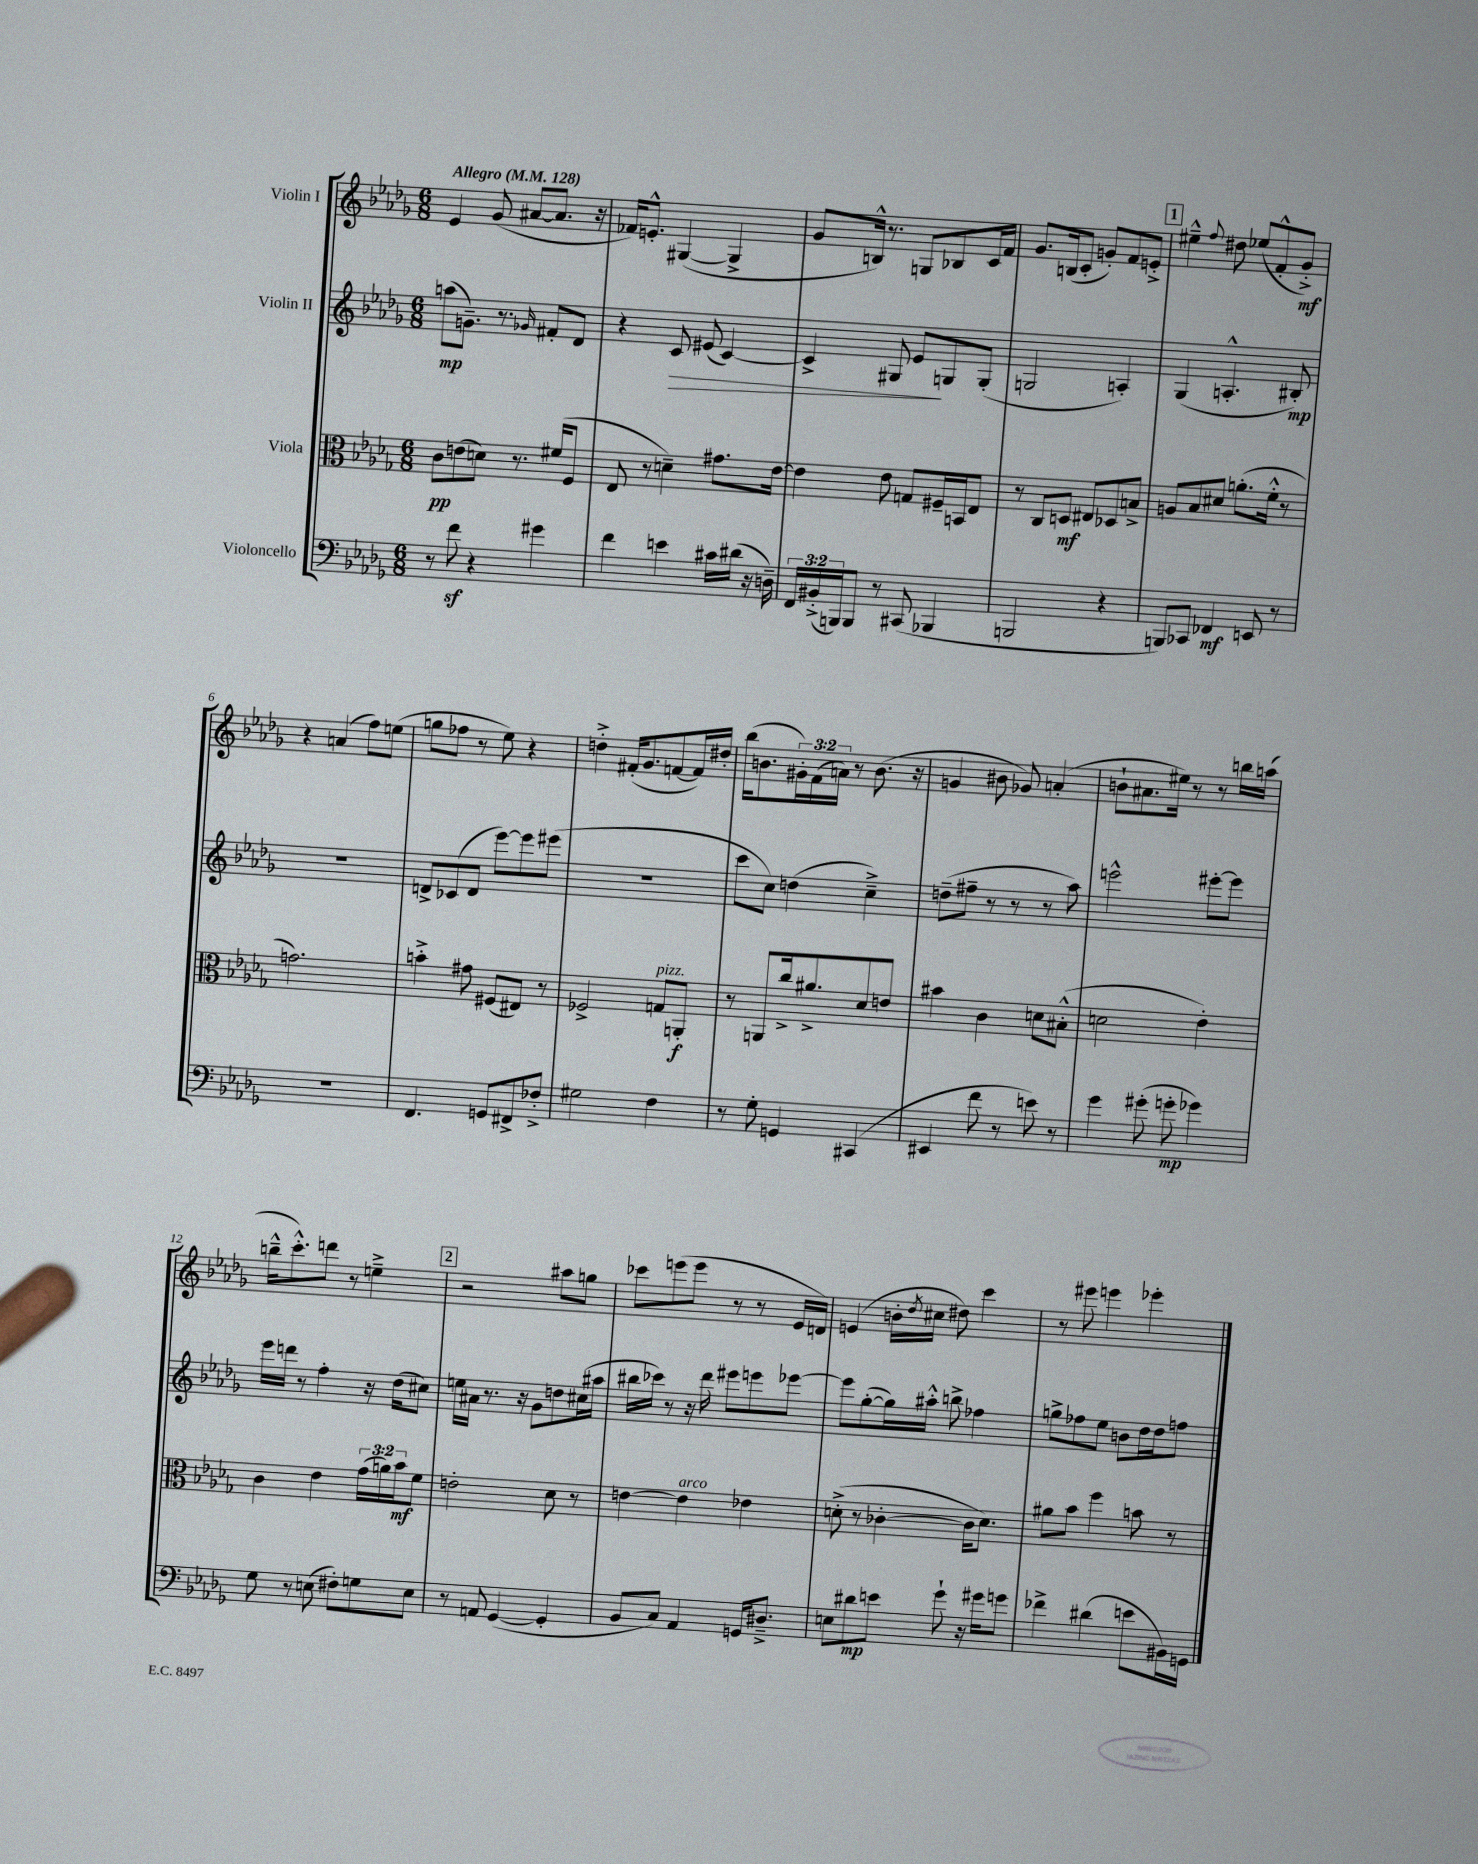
<<
\new StaffGroup <<
\new Staff = "s0" \with { instrumentName = "Violin I" } {
    \clef treble \key des \major \numericTimeSignature \time 6/8 \override Staff.TupletNumber.text = #tuplet-number::calc-fraction-text \tempo "Allegro" 4 = 128
    ees'4 ges'8( ais'8~ ais'8. r16 |
    fes'16) e'8.-.-^ gis4~( gis4-> |
    ges'8 b16-^) r8. g8 bes8 c'16 f'16 |
    ges'8. b16( c'8-. g'8-.) f'8 e'8-.-> |
    \mark \markup { \box "1" } eis''4---^ \appoggiatura { f''8 } dis''8 ees''8( f'8-.-^ ges'8-.->\mf) |
    r4 a'4( f''8) e''8( |
    g''8 fes''8 r8 ees''8) r4 |
    d''4-.-> fis'16-.( ges'8. f'8~ f'16) dis''16-. |
    bes''16( b'8. \tuplet 3/2 { gis'16-.) f'16( a'16) } r8 b'8.( r16 |
    g'4 bis'8 ges'8) a'4-.( |
    b'8-! ais'8. eis''16) r8 r8 b''16 a''16( |
    b''16---^ c'''8.-.-^) d'''8 r8 e''4---> |
    \mark \markup { \box "2" } r2 ais''8 g''8 |
    ces'''8 e'''8( e'''8 r8 r8 ees'16 d'16) |
    e'4( b'16-. \acciaccatura { des''8 } cis''16 dis''8) c'''4 |
    r8 eis'''8 e'''4 ees'''4-. \bar "|." |
}
\new Staff = "s1" \with { instrumentName = "Violin II" } {
    \clef treble \key des \major \numericTimeSignature \time 6/8
    a''8\mp( g'8.--) r8. \grace { ges'16 } fis'8-. des'8 |
    r4 c'8\> eis'8( c'4~) |
    c'4-> gis8 ees'8\! g8 g8-.( |
    g2 a4-.) |
    \mark \markup { \box "1" } ges4( a4.-.-^ bis8-.\mp) |
    R2. |
    d'8-> ces'8( d'8 ees'''8~) ees'''8 eis'''8( |
    R2. |
    c'''8 c''8) d''4( c''4--->) |
    d''8--( fis''8-- r8 r8 r8 aes''8) |
    e'''2-^ eis'''8~-. eis'''8 |
    ees'''16 d'''16 r8 f''4-. r16 des''16( cis''8) |
    \mark \markup { \box "2" } e''16 ais'16 r8. r16 ges'8 d''8 cis''16( ais''16 |
    bis''16 ces'''16) r8 r16 des'''16 eis'''8 e'''8 ees'''8~ |
    ees'''8 ges''8~-.( ges''16) ais''16-.-^ b''8-> fes''4 |
    g''8-> fes''8 ees''8 b'8 des''16 des''16 f''8 \bar "|." |
}
\new Staff = "s2" \with { instrumentName = "Viola" } {
    \clef alto \key des \major \numericTimeSignature \time 6/8 \override Staff.TupletNumber.text = #tuplet-number::calc-fraction-text
    c'8\pp e'8( d'8) r8. fis'16( f8 |
    ees8 r8 d'4--) gis'8. ees'16~ |
    ees'4 ees'8 g8 fis16-- b,16 ees8 |
    r8 c8 d8\mf eis8 des8 b8-> |
    \mark \markup { \box "1" } a8 bes8 dis'8 a'8.-.( f'16-.-^ r8 |
    g'2.) |
    b'4-.-> gis'8 fis8( eis8) r8 |
    fes2-> g8^\markup { \italic "pizz." } a,8-.\f |
    r8 a,8 c''16-> ais'8.-> des'8 e'8 |
    bis'4 c'4 d'8 bis8-.-^( |
    d'2 ees'4-.) |
    c'4 ees'4 \tuplet 3/2 { ges'16( a'16) bes'16\mf } f'8 |
    \mark \markup { \box "2" } e'2-. des'8 r8 |
    e'4~ e'4^\markup { \italic "arco" } ees'4 |
    d'8-.->( r8 ces'4~-. ces'16 d'8.) |
    ais'8 bes'8 f''4 b'8 r8 \bar "|." |
}
\new Staff = "s3" \with { instrumentName = "Violoncello" } {
    \clef bass \key des \major \numericTimeSignature \time 6/8 \override Staff.TupletNumber.text = #tuplet-number::calc-fraction-text
    r8 f'8\sf r4 gis'4 |
    f'4 e'4 cis'16 dis'16( r16 d16--) |
    \tuplet 3/2 { f,16 bis,16-.->( b,,16) } b,,8 r8 cis,8( bes,,4 |
    b,,2 r4 |
    \mark \markup { \box "1" } b,,8) ces,8 fes,4\mf e,8 r8 |
    R2. |
    f,4. g,8 fis,8-> fes8-.-> |
    gis2 f4 |
    r8 ges8-. g,4 cis,4( |
    eis,4 f'8 r8 e'8) r8 |
    ges'4 gis'8-.( g'8-.\mp ges'4) |
    ges8 r8 e8( fis8-.) g8 e8 |
    \mark \markup { \box "2" } r8 a,8 ges,4~( ges,4-. |
    bes,8 c8) aes,4 g,16 dis8.---> |
    e8 dis'8\mp e'8 ges'8-! r16 gis'16 g'8 |
    fes'4-> dis'4( e'8 bis,16) g,16 \bar "|." |
}
>>
>>
